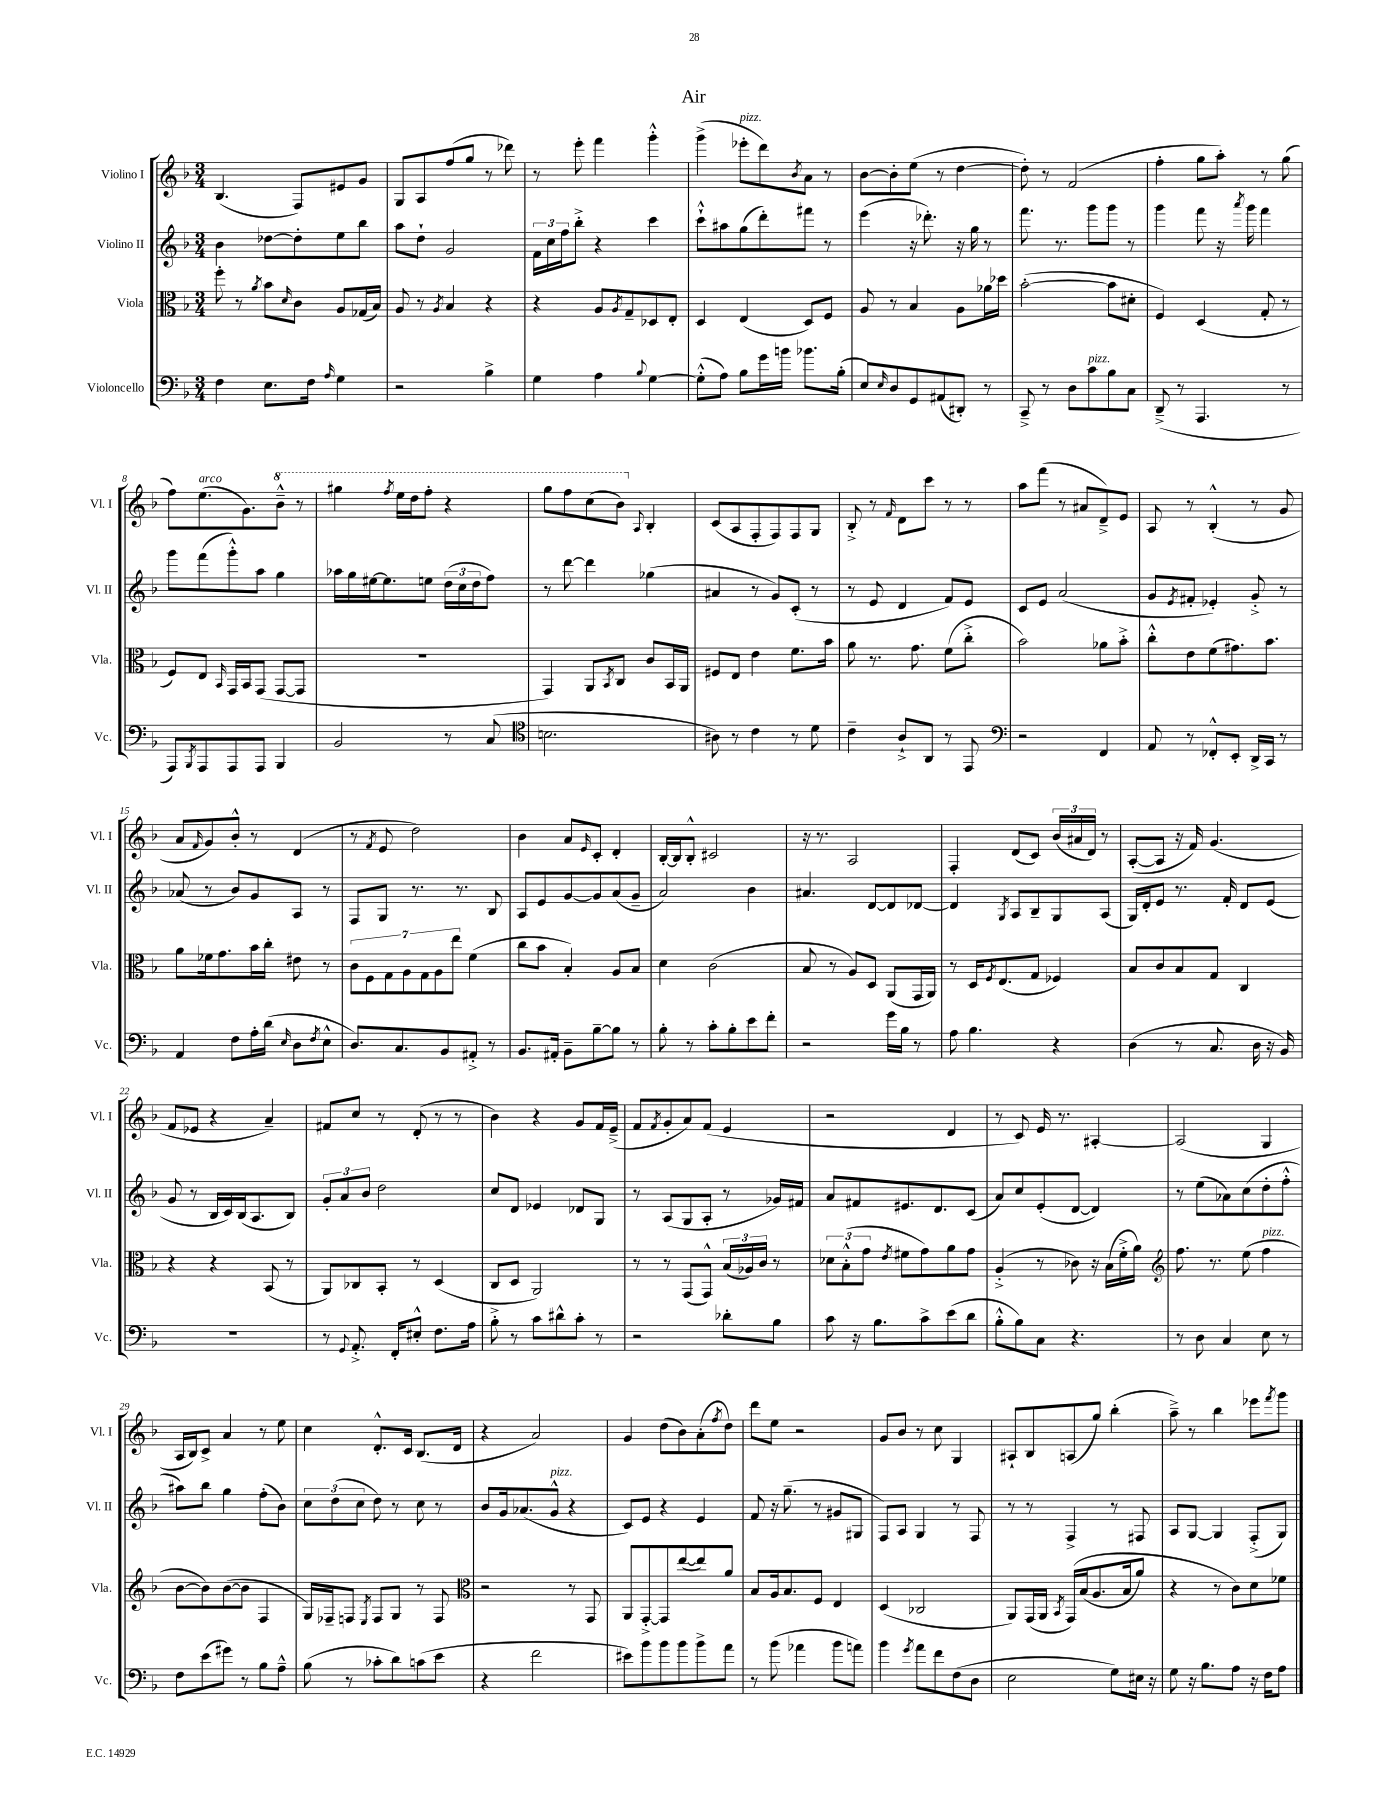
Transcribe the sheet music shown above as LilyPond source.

\header { title = "Air" }
<<
\new StaffGroup <<
\new Staff = "s0" \with { instrumentName = "Violino I" shortInstrumentName = "Vl. I" } {
    \clef treble \key f \major \numericTimeSignature \time 3/4
    bes4.( f8) eis'8 g'8 |
    g8 a8 f''8( g''8 r8 des'''8) |
    r8 e'''8-. f'''4 g'''4-.-^ |
    g'''4->( ees'''8-.^\markup { \italic "pizz." } d'''8) \acciaccatura { bes'8 } a'8 r8 |
    bes'8~ bes'8-. e''8( r8 d''4~ |
    d''8-.) r8 f'2( |
    f''4-. g''8 a''8-.) r8 g''8( |
    f''8) e''8.^\markup { \italic "arco" }( g'8.) \ottava #1 bes''8---^ r8 |
    gis'''4 \acciaccatura { f'''8 } e'''16 d'''16 f'''8-. r4 |
    g'''8 f'''8 c'''8( bes''8) \ottava #0 \appoggiatura { a8 } bes4-. |
    c'8( a8 f8-. f8) f8 g8 |
    bes8-.-> r8 \grace { f'16 } d'8 c'''8 r8 r8 |
    a''8 f'''8( r8 ais'8 d'8--->) e'8 |
    a8 r8 bes4-.-^( r8 g'8 |
    a'8 \grace { f'16 } g'8) bes'8-.-^ r8 d'4( |
    r8 \acciaccatura { f'8 } e'8 d''2) |
    bes'4 a'8 \grace { e'16 } c'8-. d'4-. |
    bes16~-. bes16 bes8-.-^ cis'2 |
    r16 r8. a2 |
    f4-. d'8( c'8) \tuplet 3/2 { bes'16( ais'16 d'16) } r8 |
    a8~-.( a8 r16 f'16) g'4.( |
    f'8 ees'8 r4 a'4--) |
    fis'8 c''8 r8 d'8-.( r8 r8 |
    bes'4) r4 g'8 f'16 e'16--->( |
    f'8 \acciaccatura { f'8 } g'8-. a'8) f'8( e'4 |
    r2 d'4 |
    r8 c'8) e'16 r8. ais4~-. |
    ais2( g4 |
    a16 bes16) c'8-> a'4 r8 e''8 |
    c''4 d'8.-.-^ c'16 bes8.( d'16 |
    r4 a'2) |
    g'4 d''8( bes'8) a'8-.( \acciaccatura { f''8 } d''8) |
    d'''8 e''8 r2 |
    g'8 bes'8 r8 c''8 g4 |
    ais8-! bes8 a8( g''8) bes''4-.( |
    a''8--->) r8 bes''4 ees'''8 \acciaccatura { f'''8 } g'''8 \bar "|." |
}
\new Staff = "s1" \with { instrumentName = "Violino II" shortInstrumentName = "Vl. II" } {
    \clef treble \key f \major \numericTimeSignature \time 3/4
    bes'4 des''8~ des''8-. e''8 bes''8 |
    a''8 d''8-! g'2 |
    \tuplet 3/2 { f'16 c''16 f''16 } bes''8-.-> r4 c'''4 |
    c'''8-!-^ ais''8 g''8( d'''8-.) fis'''8 r8 |
    e'''4( r16 des'''8.-.) r16 g''16 r8 |
    f'''8. r8. g'''8 g'''8 r8 |
    g'''4 f'''8 r16 \acciaccatura { a'''8 } g'''16 f'''4 |
    g'''8 f'''8( g'''8-.-^) a''8 g''4 |
    aes''16 g''16 eis''16~ eis''8. e''8 \tuplet 3/2 { d''16( c''16 d''16 } f''8) |
    r8 d'''8~ d'''4 ges''4( |
    ais'4 r8 g'8) c'8-.( r8 |
    r8 e'8 d'4 f'8) e'8 |
    c'8 e'8 a'2( |
    g'8 \acciaccatura { e'8 } fis'8-. ees'4-.) g'8-.-> r8 |
    aes'8( r8 bes'8) g'8 a8 r8 |
    f8 g8 r8. r8. bes8 |
    a8 e'8 g'8~ g'8 a'8( g'8-- |
    a'2) bes'4 |
    ais'4. d'8~ d'8 des'8~ |
    des'4 \acciaccatura { g8 } a8 bes8-- g8 a8( |
    g16) d'16-. e'8 r8. f'16-. d'8 e'8( |
    g'8 r8 bes16 c'16) bes16( a8. bes8) |
    \tuplet 3/2 { g'8-. a'8 bes'8 } d''2 |
    c''8 d'8 ees'4 des'8 g8 |
    r8 a8( g8 a8-. r8 ges'16) fis'16 |
    a'8 fis'8 eis'8. d'8. c'8( |
    a'8) c''8 e'8-.( d'8~ d'4) |
    r8 e''8( aes'8) c''8( d''8-. f''8-.-^ |
    ais''8) bes''8 g''4 f''8-.( bes'8) |
    \tuplet 3/2 { c''8 d''8( c''8 } d''8) r8 c''8 r8 |
    bes'8 g'16 aes'8.( g'8-^^\markup { \italic "pizz." } r4 |
    c'8) e'8 r4 e'4 |
    f'8 r16 g''8.--( r8 gis'8 gis8 |
    f8) a8 g4 r8 f8 |
    r8 r8 f4-> r8 fis8 |
    a8 g8~ g4 f8-.->( g8) \bar "|." |
}
\new Staff = "s2" \with { instrumentName = "Viola" shortInstrumentName = "Vla." } {
    \clef alto \key f \major \numericTimeSignature \time 3/4
    f''8-. r8 \acciaccatura { a'8 } bes'8 \grace { d'16 } c'8 a8 ges16( bes16) |
    a8 r8 \acciaccatura { a8 } bes4 r4 |
    r4 a8 \acciaccatura { a8 } g8-- des8 e8-. |
    d4 e4( d8) f8 |
    a8 r8 bes4 a8 aes'16 des''16 |
    bes'2~-.( bes'8 dis'8-. |
    f4) d4( g8-. r8 |
    f8) e8 \grace { bes,16 } g,16 bes,16 g,8( g,8~ g,8 |
    R2. |
    g,4) a,8 \acciaccatura { bes,8 } c8 c'8 bes,16 a,16 |
    fis8 e8 e'4 f'8. bes'16 |
    a'8 r8. g'8. f'8( c''8-.-> |
    bes'2) aes'8 bes'8-.-> |
    c''8-.-^ e'8 f'8( gis'8.) bes'8. |
    a'8 fes'16 g'8. bes'16 c''16-. eis'8 r8 |
    \tuplet 7/4 { c'8 f8 g8 a8 g8 a8 e''8 } f'4( |
    c''8 bes'8 bes4-.) a8 bes8 |
    d'4 c'2( |
    bes8 r8 a8) d8 a,8( g,16 a,16) |
    r8 d16 \acciaccatura { f8 } e8.( g8 fes4) |
    bes8 c'8 bes8 g8 c4 |
    r4 r4 bes,8( r8 |
    a,8) ces8 bes,8-. r8 d4( |
    c8 d8 a,2) |
    r8 r8 g,8( g,8-^) \tuplet 3/2 { bes16( aes16) c'16 } r8 |
    \tuplet 3/2 { des'8 bes8-.-^( g'8 } \acciaccatura { e'8 } fis'8 g'8) a'8 g'8 |
    a4-.->( r8 ces'8) r16 bes16( f'16-.-> a'16) |
    \clef treble f''8. r8. e''8( f''4^\markup { \italic "pizz." } |
    bes'8~ bes'8) bes'8~( bes'8 f4 |
    g16) fes16-- f8 \acciaccatura { e8 } f8 g8 r8 f8 |
    \clef alto r2 r8 g,8 |
    a,8 g,8~-.-> g,8 e''8~( e''8) a'8 |
    bes8 a16 bes8. f8 e4 |
    d4( ces2 |
    a,8) g,16( a,16 \acciaccatura { bes,8 } g,16)\( bes16( a8. bes16 a'8) |
    r4 r8 c'8\) d'8 fes'8 \bar "|." |
}
\new Staff = "s3" \with { instrumentName = "Violoncello" shortInstrumentName = "Vc." } {
    \clef bass \key f \major \numericTimeSignature \time 3/4
    f4 e8. f16 \grace { a16 } g4 |
    r2 bes4-> |
    g4 a4 \appoggiatura { bes8 } g4~ |
    g8-.-^( a8) bes8 g'16 b'16 bes'8. bes16-.( |
    e8) \grace { e16 } d8 g,8 ais,8( dis,8-.) r8 |
    c,8---> r8 d8 c'8^\markup { \italic "pizz." } bes8 c8 |
    d,8--->( r8 a,,4. r8 |
    a,,8) \acciaccatura { bes,,8 } a,,8 a,,8 a,,8 bes,,4 |
    bes,2 r8 c8( |
    \clef tenor b2. |
    ais8) r8 c'4 r8 d'8 |
    c'4-- a8-!-> a,8 r8 e,8 |
    \clef bass r2 f,4 |
    a,8 r8 fes,8-.-^ e,8-. d,16-> c,16 r8 |
    a,4 f8 a16-. d'16( \grace { e16 } d8 \acciaccatura { f8 } e8-^ |
    d8.) c8. bes,8 ais,8-.-> r8 |
    bes,8. ais,16-. bes,8-- bes8~-- bes8 r8 |
    bes8-. r8 c'8-. bes8-. e'8 f'8-. |
    r2 g'16 bes16 r8 |
    a8 bes4. r4 |
    d4( r8 c8. d16 r16 bes,16) |
    R2. |
    r8 \appoggiatura { g,8 } a,8.-.-> f,16-. eis8-.-^ f8. a16 |
    bes8-.-> r8 c'8 dis'8-^ c'8-. r8 |
    r2 des'8-. bes8 |
    c'8 r16 bes8. c'8-> e'8( d'8 |
    bes8-.-^ bes8) c8 r4. |
    r8 d8 c4 e8 r8 |
    f8 e'8( gis'8) r8 bes8 a8---^ |
    bes8( r8 ces'8-. d'8) c'8( e'8 |
    r4 f'2 |
    eis'8) bes'8 bes'8 bes'8 bes'8-> a'8 |
    r8 bes'8( aes'4 bes'8 a'8) |
    bes'4 \acciaccatura { g'8 } a'8 f'8 f8( d8 |
    e2 g8) eis16 r16 |
    g8 r16 bes8. a8 r16 f16 a8 \bar "|." |
}
>>
>>
